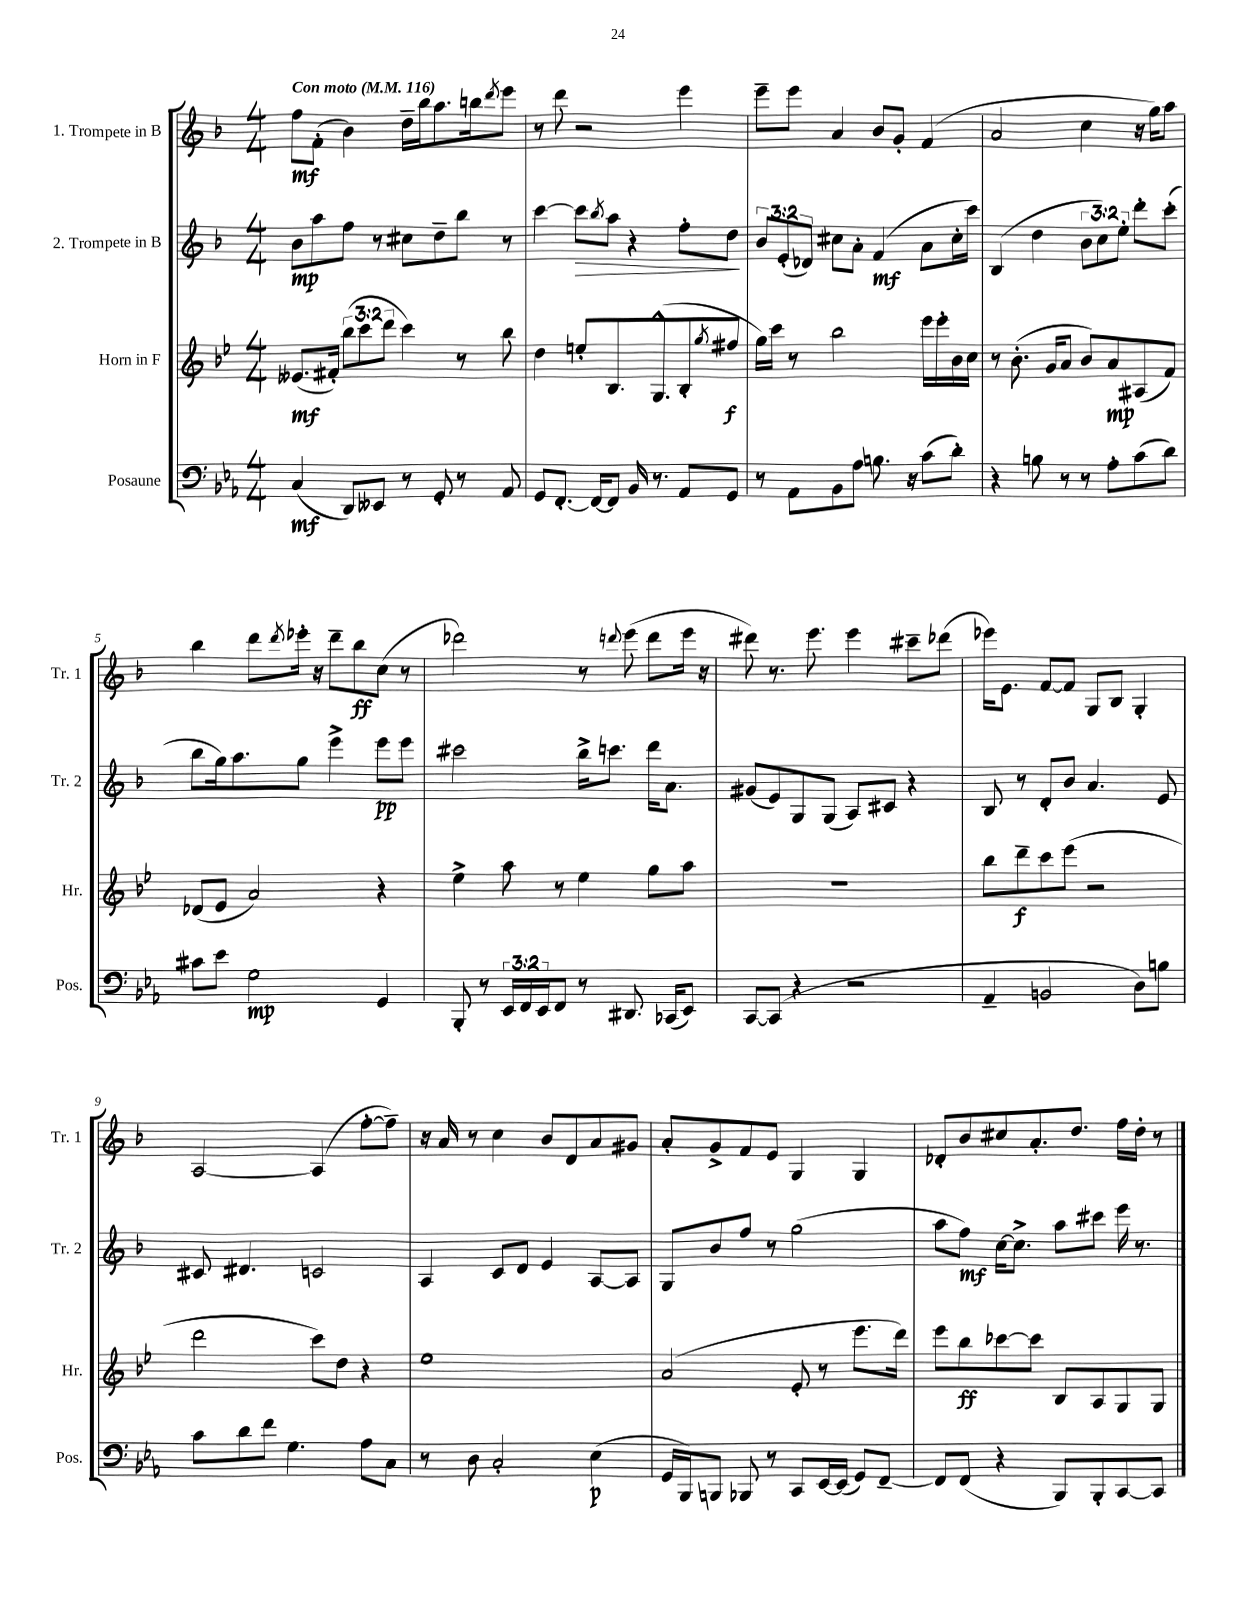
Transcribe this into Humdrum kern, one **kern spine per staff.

**kern	**kern	**kern	**kern
*staff4	*staff3	*staff2	*staff1
*clefF4	*clefG2	*clefG2	*clefG2
*k[b-e-a-]	*k[b-e-]	*k[b-]	*k[b-]
*M4/4	*M4/4	*M4/4	*M4/4
*MM116	*MM116	*MM116	*MM116
(4C	(8.e--	8b-	8ff
.	.	8aa	(8f'
.	16f#')	.	.
8DD)	(12bb-	8ff	4b-)
.	12ccc	.	.
8EE--	.	8r	.
.	12ddd	.	.
8r	4ccc)	8cc#	16dd~
.	.	.	16bb-
8GG'	.	8dd~	8.aa
8r	8r	8bb-	.
.	.	.	16bb
.	.	.	8qddd
8AA-	8bb-	8r	8eee
=	=	=	=
8GG	4dd	[4ccc	8r
[8.FF'	.	.	8ddd
.	8ee'	8ccc]	2r
16FF_	.	.	.
.	.	8qbb-	.
8FF]	8.B-	8aa	.
16BB-	.	4r	.
8.r	(8.G^^	.	.
8AA-	8B-'	8ff'	4eee
.	8qgg	.	.
8GG	8ff#	8dd	.
=	=	=	=
8r	16gg)	12b-	8eee~
.	16ccc	.	.
.	.	(12e'	.
8AA-	8r	.	8eee
.	.	12d-)	.
8BB-	2bb-	8cc#	4a
8A-	.	8a'	.
8.B	.	(4f	8b-
.	.	.	8g'
16r	.	.	.
(8c	16eee-	8a	(4f
.	16eee-'	.	.
8d')	16b-	16cc#'	.
.	16cc	16ccc)	.
=	=	=	=
4r	8r	(4B-	2a
.	(8.b-'	.	.
8B	.	4dd	.
.	16g	.	.
8r	8a	.	.
8r	8b-)	12b-	4cc
.	.	12cc)	.
8A-'	8a	.	.
.	.	12ee'	.
(8c	(8A#	8ddd'	16r
.	.	.	16gg)
8d)	8f)	(8ccc'	8aa
=	=	=	=
8c#	(8d-	8bb-	4bb-
8e-	8e-	16gg)	.
.	.	8.aa	.
2G	2a)	.	8ddd
.	.	.	8qddd
.	.	8gg	16eee-'
.	.	.	16r
.	.	4eee^	8ddd~
.	.	.	8bb-
4GG	4r	8eee	(8cc
.	.	8eee	8r
=	=	=	=
8BBB-'	4ee-^	2ccc#	2ddd-)
8r	.	.	.
24EE-	8aa	.	.
24FF	.	.	.
24EE-	.	.	.
8FF	8r	.	.
8r	4ee-	16bb-^	8r
.	.	8.ccc	.
.	.	.	8qqddd
8.DD#	.	.	(8eee
.	8gg	16ddd	8ddd
(16CC-	.	8.a	.
8EE-)	8aa	.	16eee
.	.	.	16r
=	=	=	=
[8CC	1r	(8g#	8ddd#)
(8CC]	.	8e)	8.r
4r	.	8G	.
.	.	.	8.eee
.	.	(8G	.
2r	.	8A)	4eee
.	.	8c#	.
.	.	4r	8ccc#~
.	.	.	(8ddd-
=	=	=	=
4AA-~	8bb-	8B-	16eee-)
.	.	.	8.e
.	8ddd~	8r	.
2BB	8ccc	8d'	[8f
.	(8eee-	8b-	8f]
.	2r	4.a	8G
.	.	.	8B-
8D)	.	.	4G'
8B	.	8e	.
=	=	=	=
8c	2ddd	8c#	[2A
8d	.	4.d#	.
8f	.	.	.
4.G	.	.	.
.	8ccc)	2c	(4A]
.	8dd	.	.
8A-	4r	.	[8ff'
8C	.	.	8ff~])
=	=	=	=
8r	1ee-	4A	16r
.	.	.	16a
8D	.	.	8r
2C'	.	8c	4cc
.	.	8d	.
.	.	4e	8b-
.	.	.	8d
(4E-	.	[8A	8a
.	.	8A]	8g#
=	=	=	=
16GG	(2a	8G	8a'
16BBB-)	.	.	.
8BBB	.	8b-	8g^
8BBB-	.	8ff	8f
8r	.	8r	8e
8CC	8e-'	(2gg	4G
[16EE-	8r	.	.
(16EE-]	.	.	.
8GG)	8.eee-	.	4G
[8FF~	.	.	.
.	16ddd)	.	.
=	=	=	=
8FF]	8eee-	8aa	8d-'
(8FF	8bb-	8ff)	8b-
4r	[8ccc-	[16cc	8cc#
.	.	8.cc^]	.
.	8ccc-]	.	8.a'
8BBB-)	8B-	8aa	.
.	.	.	8.dd
8BBB-'	8A	8ccc#	.
[8CC	8G	16eee	16ff
.	.	8.r	16dd'
8CC]	8G	.	8r
==	==	==	==
*-	*-	*-	*-
